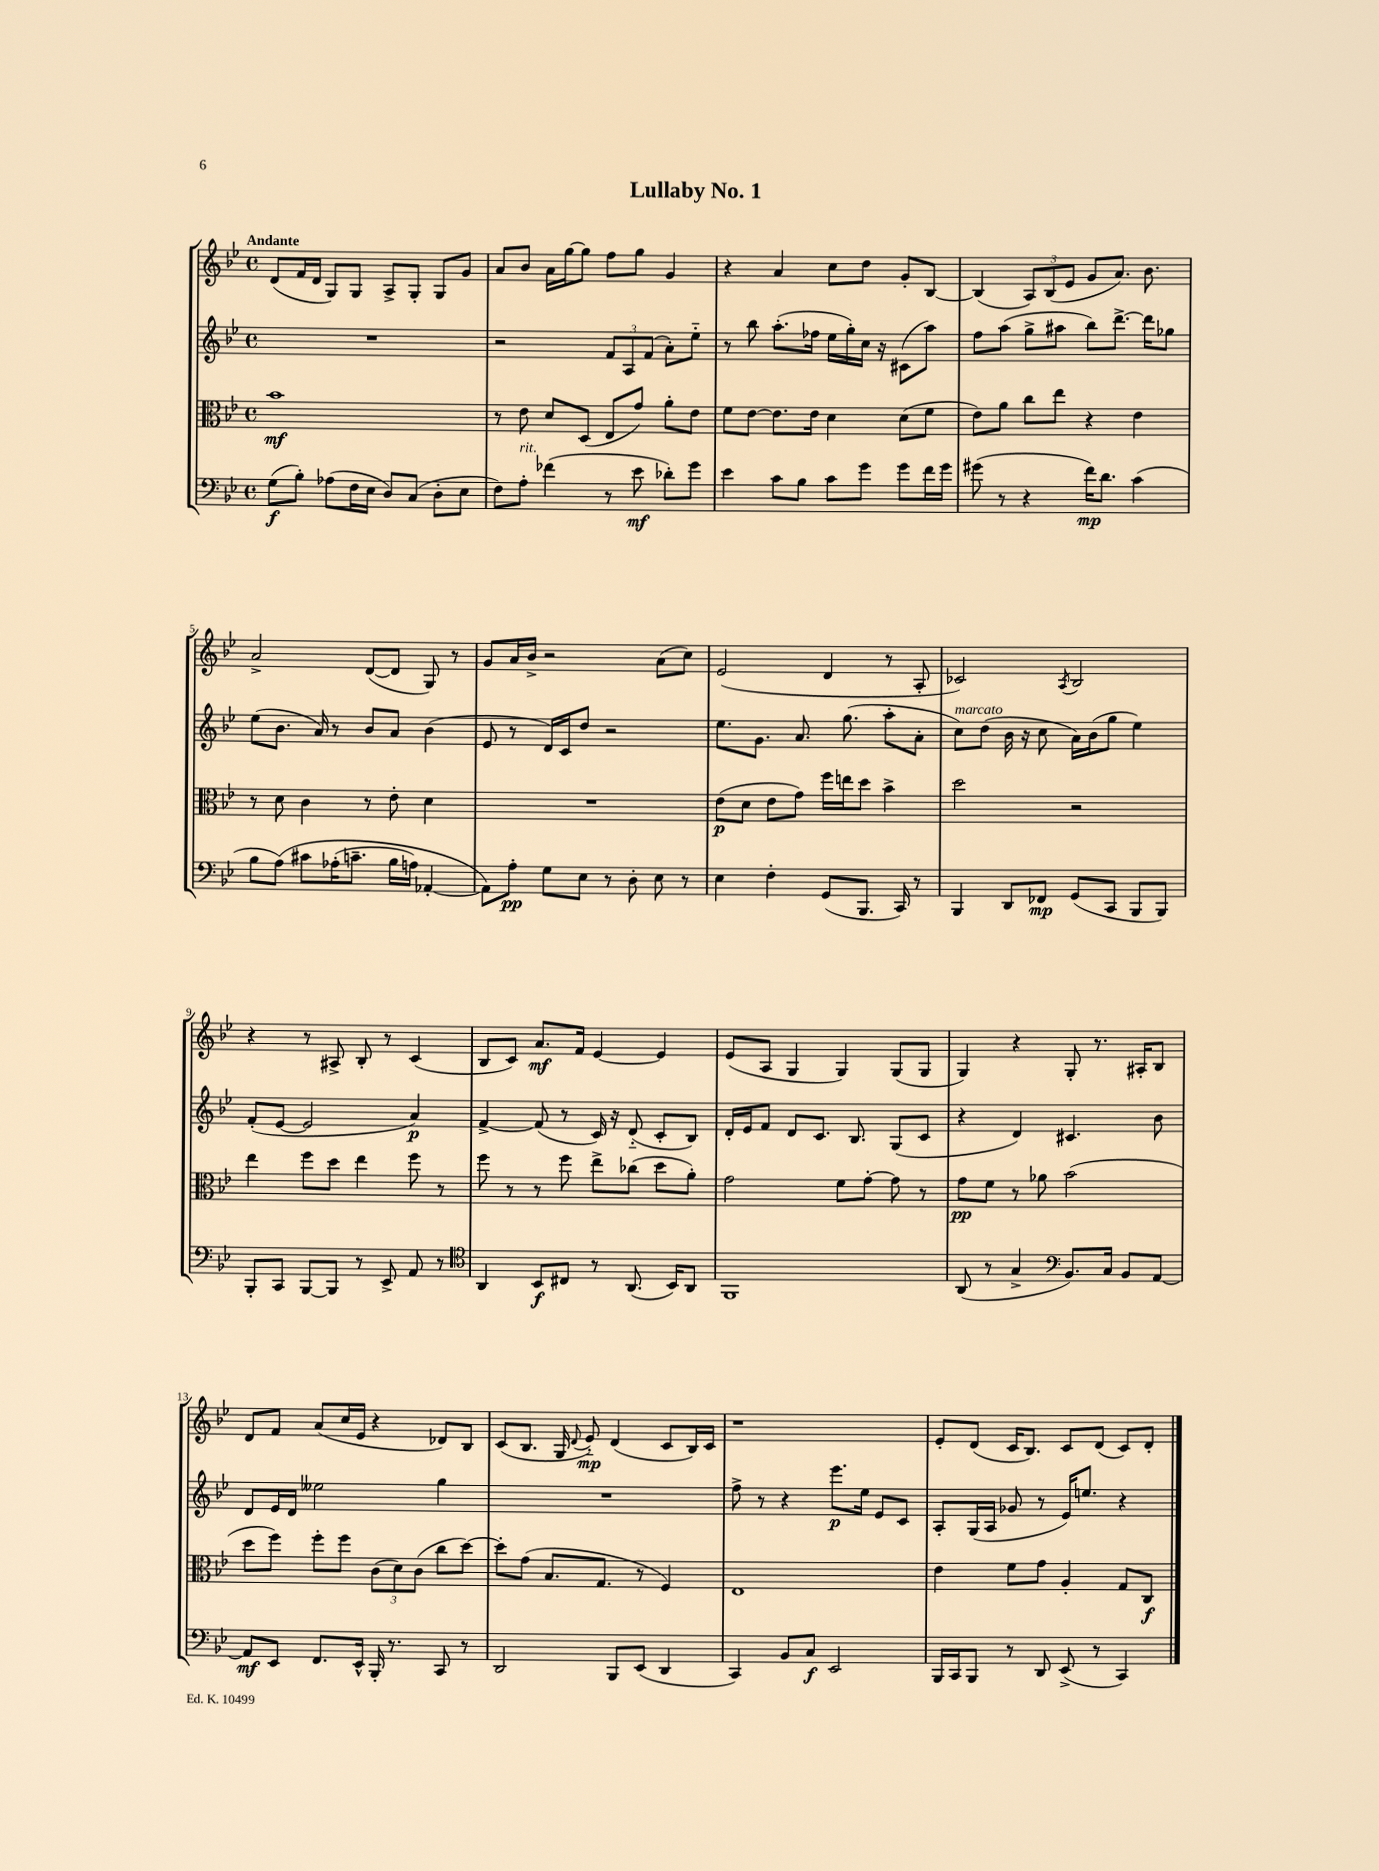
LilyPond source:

\header { title = "Lullaby No. 1" }
<<
\new StaffGroup <<
\new Staff = "s0" {
    \clef treble \key bes \major \defaultTimeSignature \time 4/4 \tempo "Andante"
    \autoBeamOff d'8[( f'16 d'16] g8[) g8] a8[-> g8]-. g8[ g'8] |
    a'8[ bes'8] a'16[ g''16~ g''8] f''8[ g''8] g'4 |
    r4 a'4 c''8[ d''8] g'8[-. bes8]~ |
    bes4( \tuplet 3/2 { a8[) bes8( ees'8] } g'8[ a'8.]) bes'8. |
    a'2-> d'8[~( d'8] g8) r8 |
    g'8[ a'16 bes'16]-> r2 a'8[( c''8]) |
    ees'2( d'4 r8 a8-. |
    ces'2) \acciaccatura { a8 } bes2 |
    r4 r8 ais8-> bes8-. r8 c'4( |
    bes8[ c'8]) a'8.[\mf f'16] ees'4~ ees'4 |
    ees'8[( a8] g4 g4) g8[( g8] |
    g4) r4 g8-. r8. ais16[-. bes8] |
    d'8[ f'8] a'8[( c''16 ees'16] r4 des'8[) bes8] |
    c'8[( bes8.] g16 \appoggiatura { d'8 } ees'8-_\mp) d'4( c'8[ bes16) c'16] |
    r1 |
    ees'8[-. d'8]( c'16[ bes8.]) c'8[ d'8]( c'8[) d'8]-. \bar "|." |
}
\new Staff = "s1" {
    \clef treble \key bes \major \defaultTimeSignature \time 4/4
    \autoBeamOff R1 |
    r2 \tuplet 3/2 { f'8[ a8 f'8]( } a'8[-.) ees''8]-_ |
    r8 bes''8 a''8.[-.( fes''16] ees''16[ g''16-.) c''16] r16 cis'8[( a''8]) |
    f''8[ a''8]( g''8[-> ais''8] bes''8[) d'''8.]~-> d'''16[ ges''8] |
    ees''8[( bes'8.] a'16) r8 bes'8[ a'8] bes'4( |
    ees'8 r8 d'16[) c'16 d''8] r2 |
    ees''8.[ g'8.] a'8. g''8.( a''8[-. a'8]-. |
    c''8[^\markup { \italic "marcato" }) d''8]( bes'16 r16 c''8 a'16[) bes'16( g''8] ees''4) |
    f'8[-.( ees'8]~ ees'2 a'4\p) |
    f'4~-> f'8( r8 c'16) r16 d'8-_( c'8[-. bes8]) |
    d'16[-. ees'16 f'8] d'8[ c'8.] bes8. g8[( c'8] |
    r4 d'4) cis'4. bes'8 |
    d'8[ ees'16 d'16] eeses''2 g''4 |
    R1 |
    f''8-> r8 r4 ees'''8.[\p ees''16] ees'8[ c'8] |
    a8[-. g16( a16] ges'8 r8 ees'16[) e''8.] r4 \bar "|." |
}
\new Staff = "s2" {
    \clef alto \key bes \major \defaultTimeSignature \time 4/4
    \autoBeamOff bes'1\mf |
    r8 ees'8 d'8[ d8]( ees8[ g'8]) a'8[-. ees'8] |
    f'8[ ees'8]~ ees'8.[ ees'16] d'4 d'8[( f'8] |
    ees'8[) a'8] c''8[ ees''8] r4 ees'4 |
    r8 d'8 c'4 r8 ees'8-. d'4 |
    R1 |
    ees'8[\p( d'8] ees'8[ g'8]) f''16[ e''16 d''8] bes'4-> |
    d''2 r2 |
    ees''4 f''8[ d''8] ees''4 f''8 r8 |
    f''8 r8 r8 f''8 ees''8[-> ces''8]( d''8[ a'8]-.) |
    g'2 f'8[ g'8]~-. g'8 r8 |
    g'8[\pp f'8] r8 aes'8 bes'2( |
    d''8[ f''8]) f''8[-. f''8] \tuplet 3/2 { c'8[( d'8) c'8]( } c''8[ d''8]~) |
    d''8[-. g'8]( bes8.[ g8.] r8 f4) |
    ees1 |
    ees'4 f'8[ g'8] a4-. g8[ c8]\f \bar "|." |
}
\new Staff = "s3" {
    \clef bass \key bes \major \defaultTimeSignature \time 4/4
    \autoBeamOff g8[\f( bes8]-.) aes8[( f16 ees16] d8[) c8]( d8[-. ees8] |
    f8[) a8]-.^\markup { \italic "rit." } fes'4( r8 ees'8\mf des'8[-.) g'8] |
    ees'4 c'8[ bes8] c'8[ g'8] g'8[ f'16 g'16] |
    gis'8( r8 r4 f'16[\mp) d'8.] c'4( |
    bes8[ a8])\( cis'8[ aes16-.( c'8.]-- bes16[ a16]) aes,4~-. |
    aes,8[\) a8]-.\pp g8[ ees8] r8 d8-. ees8 r8 |
    ees4 f4-. g,8[( bes,,8.] c,16) r8 |
    bes,,4 d,8[ fes,8]\mp g,8[( c,8] bes,,8[ bes,,8]) |
    bes,,8[-. c,8] bes,,8[~ bes,,8] r8 ees,8-> a,8 r8 |
    \clef tenor a,4 bes,8[\f cis8] r8 a,8.( bes,16[) a,8] |
    f,1 |
    a,8( r8 g4-> \clef bass bes,8.[) c16] bes,8[ a,8]~ |
    a,8[\mf ees,8] f,8.[ ees,16]-^ bes,,16-. r8. c,8 r8 |
    d,2 bes,,8[ ees,8]( d,4 |
    c,4) bes,8[ c8]\f ees,2 |
    bes,,16[ c,16 bes,,8] r8 d,8 ees,8->( r8 c,4) \bar "|." |
}
>>
>>
